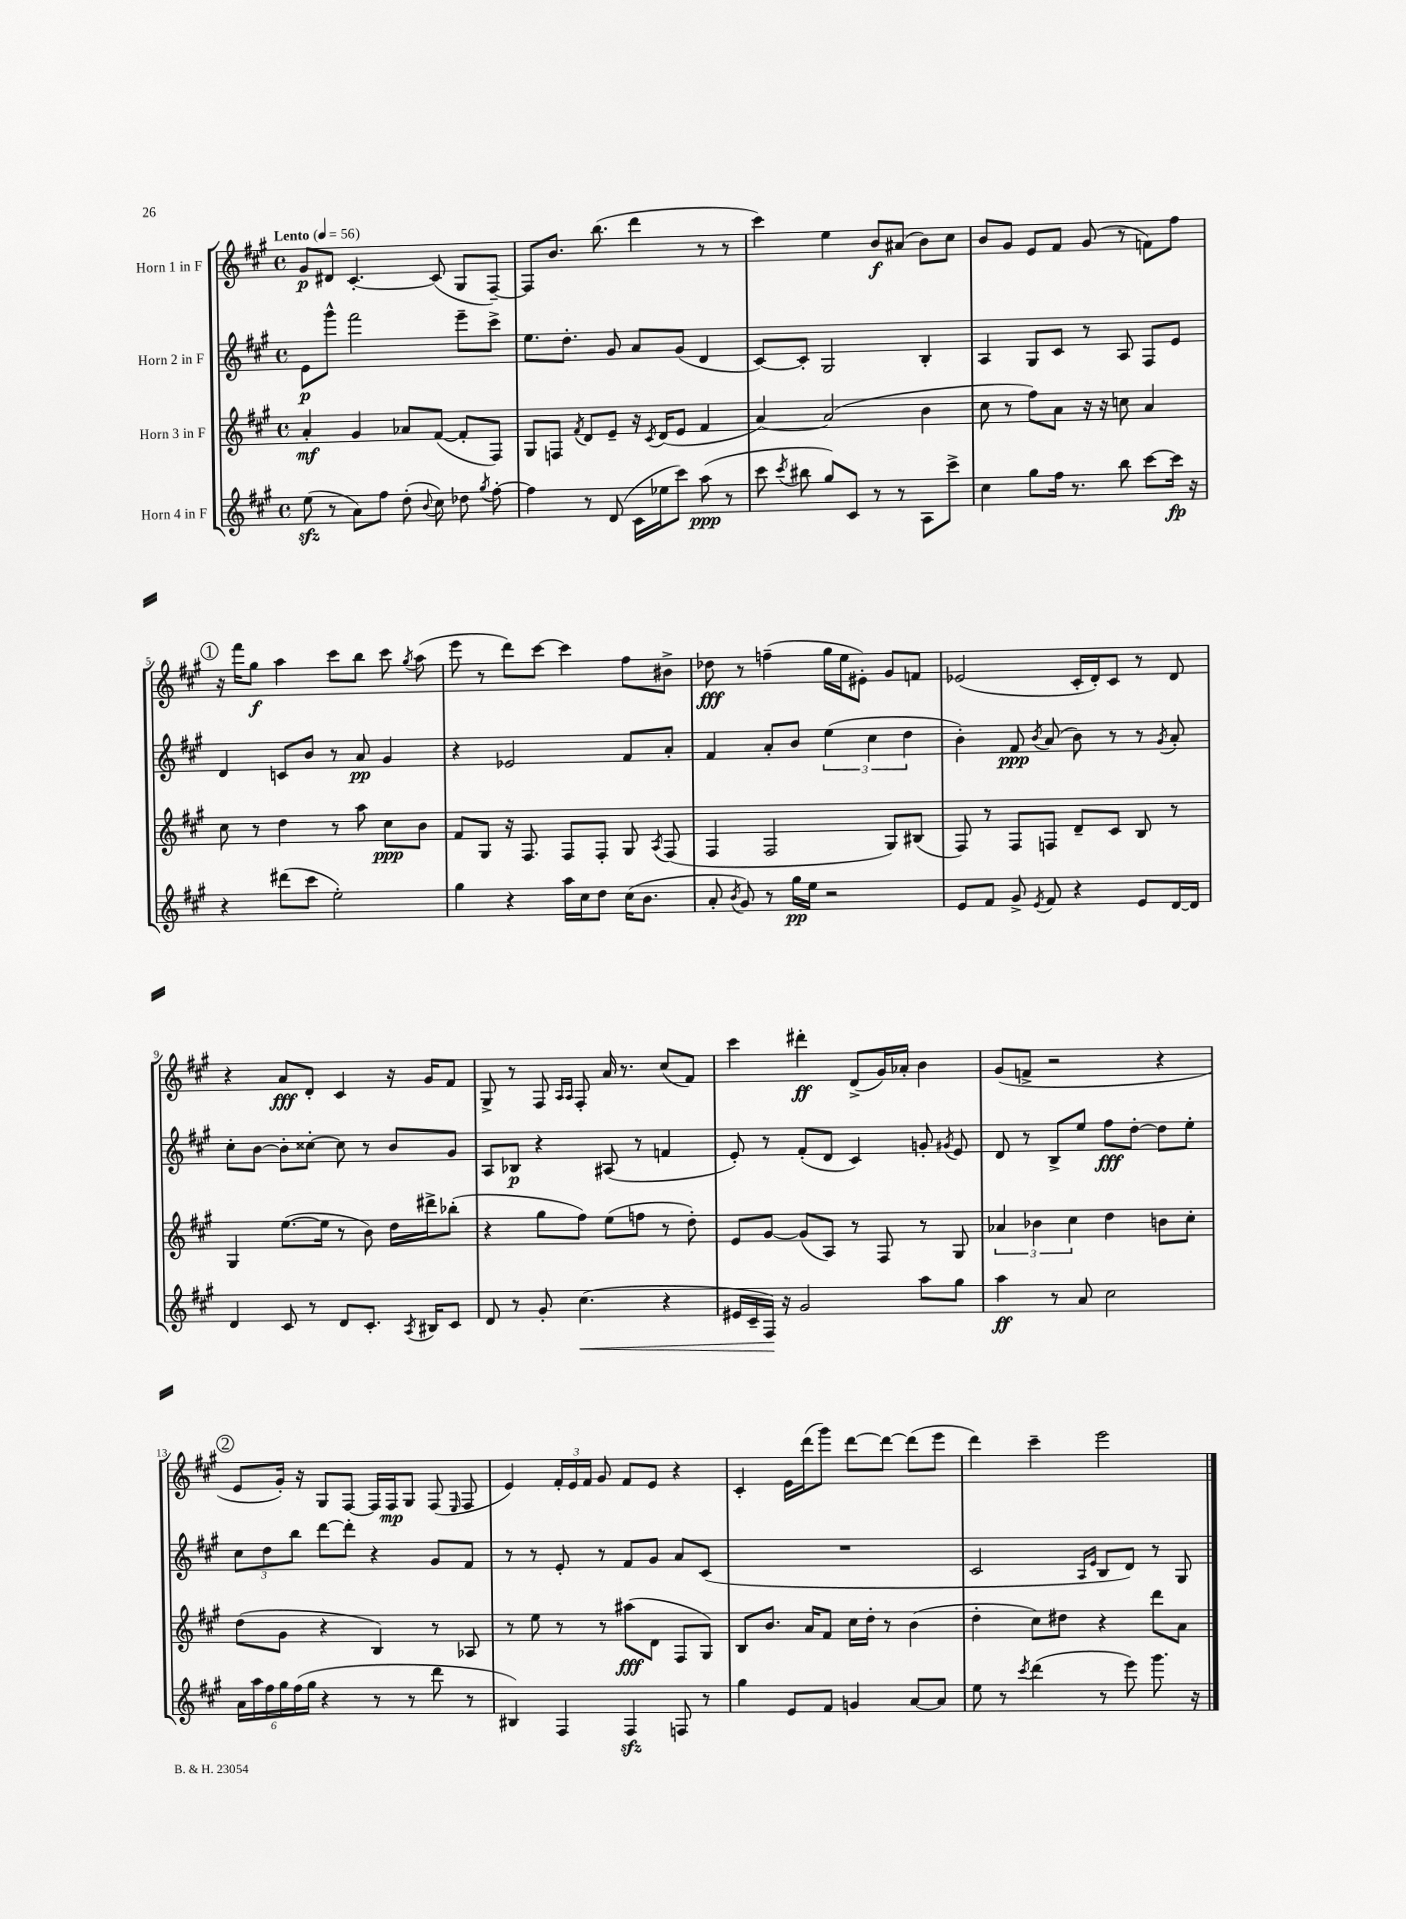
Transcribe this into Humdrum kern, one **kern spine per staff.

**kern	**dynam	**kern	**dynam	**kern	**dynam	**kern	**dynam
*part4	*part4	*part3	*part3	*part2	*part2	*part1	*part1
*staff4	*staff4	*staff3	*staff3	*staff2	*staff2	*staff1	*staff1
*I"Horn 4 in F	*	*I"Horn 3 in F	*	*I"Horn 2 in F	*	*I"Horn 1 in F	*
*clefG2	*	*clefG2	*	*clefG2	*	*clefG2	*
*k[f#c#g#]	*	*k[f#c#g#]	*	*k[f#c#g#]	*	*k[f#c#g#]	*
*M4/4	*	*M4/4	*	*M4/4	*	*M4/4	*
*met(c)	*	*met(c)	*	*met(c)	*	*met(c)	*
*MM56	*	*MM56	*	*MM56	*	*MM56	*
=1	=1	=1	=1	=1	=1	=1	=1
!	!	!	!	!	!	!LO:TX:a:B:t=Lento	!
(8eezz\	.	4a'/	mf	8e\L	p	8g#/L	p
8r	.	.	.	8ggg#^^\J	.	8d#X/J	.
8a\L)	.	4g#/	.	2fff#\	.	[4.c#'/	.
8ff#\J	.	.	.	.	.	.	.
(8dd'\	.	8a-X/L	.	.	.	.	.
8qqb/	.	.	.	.	.	.	.
8cc#\)	.	([8f#/J	.	.	.	(8c#/]	.
8dd-X\	.	8f#'/L]	.	8eee~\L	.	8G#/L	.
8qgg#/	.	.	.	.	.	.	.
[8ff#'\	.	8F#/J)	.	8ccc#^\J	.	[8F#~/J)	.
=2	=2	=2	=2	=2	=2	=2	=2
4ff#\]	.	8G#/L	.	8.ee\L	.	8F#/L]	.
.	.	8Fn/J	.	.	.	8.b/J	.
.	.	.	.	8.dd'\J	.	.	.
.	.	8qf#/	.	.	.	.	.
8r	.	8d/L	.	.	.	.	.
.	.	.	.	.	.	(8.bb\	.
(8d/	.	8e~/J	.	8g#/	.	.	.
16c#\LL	.	16r	.	8a/L	.	4ddd\	.
.	.	8qc#/	.	.	.	.	.
16ee-X\J	.	(16d/KL	.	.	.	.	.
8ccc#\J)	.	8e/J	.	(8g#/J	.	.	.
(8aa\	ppp	4f#/	.	4d/	.	8r	.
8r	.	.	.	.	.	8r	.
=3	=3	=3	=3	=3	=3	=3	=3
8ccc#\	.	[4a/)	.	[8c#/L)	.	4ccc#\)	.
8qccc#/	.	.	.	.	.	.	.
8bb#X\	.	.	.	8c#'/J]	.	.	.
8gg#/L)	.	(2a/]	.	2G#/	.	4ee\	.
8c#/J	.	.	.	.	.	.	.
8r	.	.	.	.	.	8b/L	f
8r	.	.	.	.	.	(8a#X/J	.
8A\L	.	4b\	.	4B'/	.	8b\L)	.
8ccc#^\J	.	.	.	.	.	8cc#\J	.
=4	=4	=4	=4	=4	=4	=4	=4
4cc#\	.	8cc#\	.	4A/	.	8b/L	.
.	.	8r	.	.	.	8g#/J	.
8gg#\L	.	8ff#\L)	.	8G#/L	.	8e/L	.
16ff#\Jk	.	8a\J	.	8c#/J	.	8f#/J	.
8.r	.	.	.	.	.	.	.
.	.	16r	.	8r	.	(8g#/	.
.	.	16r	.	.	.	.	.
8bb\	.	8ccn\	.	8A/	.	8r	.
[8ccc#\L	.	4a/	.	8F#/L	.	8fn\L)	.
16ccc#\Jk]	fp	.	.	8e/J	.	8ff#\J	.
16r	.	.	.	.	.	.	.
!!LO:LB:g=z
!!LO:REH:place=s1:t=1
=5	=5	=5	=5	=5	=5	=5	=5
4r	.	8cc#\	.	4d/	.	16r	.
.	.	.	.	.	.	16fff#\KL	.
.	.	8r	.	.	.	8gg#\J	f
(8ddd#X\L	.	4dd\	.	8cn/L	.	4aa\	.
8ccc#\J	.	.	.	8b/J	.	.	.
2ee'\)	.	8r	.	8r	.	8ccc#\L	.
.	.	8aa\	.	8a/	pp	8bb\J	.
.	.	8cc#\L	ppp	4g#/	.	8ccc#\	.
.	.	.	.	.	.	8qgg#/	.
.	.	8b\J	.	.	.	(8aa\	.
=6	=6	=6	=6	=6	=6	=6	=6
4gg#\	.	8f#/L	.	4r	.	8eee\	.
.	.	8G#/J	.	.	.	8r	.
4r	.	16r	.	2e-X/	.	8ddd\L)	.
.	.	8.F#/	.	.	.	.	.
.	.	.	.	.	.	[8ccc#\J	.
16aa\LL	.	8F#/L	.	.	.	4ccc#\]	.
16cc#\J	.	.	.	.	.	.	.
8dd\J	.	8F#'/J	.	.	.	.	.
(16cc#\KL	.	8G#/	.	8f#/L	.	8ff#\L	.
8.b\J	.	.	.	.	.	.	.
.	.	8qA/	.	.	.	.	.
.	.	(8F#/	.	8a'/J	.	8b#X^\J	.
=7	=7	=7	=7	=7	=7	=7	=7
8a'/	.	4F#/	.	4f#/	.	8dd-X\	fff
8qb/	.	.	.	.	.	.	.
8g#/)	.	.	.	.	.	8r	.
8r	.	2F#/	.	8a'/L	.	(4ffn~\	.
16gg#\LL	pp	.	.	8b/J	.	.	.
16ee\JJ	.	.	.	.	.	.	.
2r	.	.	.	(6ee\	.	16gg#\LL	.
.	.	.	.	.	.	16ee\J	.
.	.	.	.	.	.	8e#X'\J)	.
.	.	.	.	6cc#\	.	.	.
.	.	8G#/L)	.	.	.	8g#/L	.
.	.	.	.	6dd\	.	.	.
.	.	(8B#X/J	.	.	.	8fn/J	.
=8	=8	=8	=8	=8	=8	=8	=8
8e/L	.	8F#/)	.	4b'\)	.	(2e-X/	.
8f#/J	.	8r	.	.	.	.	.
8g#^/	.	8F#/L	.	8f#/	ppp	.	.
8qe/	.	.	.	8qb/	.	.	.
8f#/	.	8Fn/J	.	(8a/	.	.	.
4r	.	8d~/L	.	8b\)	.	16c#'/LL	.
.	.	.	.	.	.	16d'/J)	.
.	.	8c#/J	.	8r	.	8c#/J	.
8e/L	.	8B/	.	8r	.	8r	.
.	.	.	.	8qg#/	.	.	.
[16d/L	.	8r	.	8a'/	.	8d/	.
16d/JJ]	.	.	.	.	.	.	.
!!LO:LB:g=z
=9	=9	=9	=9	=9	=9	=9	=9
4d/	.	4G#/	.	8cc#'\L	.	4r	.
.	.	.	.	[8b\J	.	.	.
8c#/	.	([8.ee\L	.	8b'\L]	.	8a/L	fff
8r	.	.	.	[8cc##X'\J	.	8d'/J	.
.	.	16ee\Jk]	.	.	.	.	.
8d/L	.	8r	.	8cc##\]	.	4c#/	.
8.c#'/J	.	8b\)	.	8r	.	.	.
.	.	16dd\LL	.	8b/L	.	16r	.
8qA/	.	.	.	.	.	.	.
16B#X/KL	.	16ddd#X^\J	.	.	.	16g#/KL	.
8c#/J	.	(8bb-X'\J	.	8g#/J	.	8f#/J	.
=10	=10	=10	=10	=10	=10	=10	=10
8d/	.	4r	.	8A/L	.	8G#^/	.
8r	.	.	.	8B-X/J	p	8r	.
8g#'/	.	8gg#\L	.	4r	.	8F#/	.
.	.	.	.	.	.	16qqA/LL	.
.	.	.	.	.	.	16qqA/JJ	.
!	!LO:HP:b	!	!	!	!	!	!
(4.cc#\	<	8ff#\J)	.	.	.	8F#'/	.
.	.	(8ee\L	.	(8A#X/	.	16a/	.
.	.	.	.	.	.	8.r	.
.	.	8ffn\J	.	8r	.	.	.
4r	.	8r	.	4fn/	.	(8cc#/L	.
.	.	8dd'\)	.	.	.	8f#/J)	.
=11	=11	=11	=11	=11	=11	=11	=11
16e#X/LL	.	8e/L	.	8e'/)	.	4ccc#\	.
16c#~/	.	.	.	.	.	.	.
16F#/JJ)	.	[8g#/J	.	8r	.	.	.
16r	[	.	.	.	.	.	.
2g#/	.	(8g#/L]	.	(8f#'/L	.	4ddd#X'\	ff
.	.	8A/J)	.	8d/J	.	.	.
.	.	8r	.	4c#/)	.	(8d^/L	.
.	.	8F#/	.	.	.	16g#/L)	.
.	.	.	.	.	.	16a-X'/JJ	.
8aa\L	.	8r	.	8gn'/	.	4b\	.
.	.	.	.	8qg#X/	.	.	.
8gg#\J	.	8G#/	.	8e/	.	.	.
=12	=12	=12	=12	=12	=12	=12	=12
4aa\	ff	6a-X/	.	8d/	.	(8g#/L	.
.	.	.	.	8r	.	8fn^/J	.
.	.	6b-X\	.	.	.	.	.
8r	.	.	.	8B^/L	.	2r	.
.	.	6cc#\	.	.	.	.	.
8a/	.	.	.	8ee/J	.	.	.
2cc#\	.	4dd\	.	8ff#\L	fff	.	.
.	.	.	.	[8dd'\J	.	.	.
.	.	8bn\L	.	8dd\L]	.	4r	.
.	.	8cc#'\J	.	8ee'\J	.	.	.
!!LO:LB:g=z
!!LO:REH:place=s1:t=2
=13	=13	=13	=13	=13	=13	=13	=13
24a\LL	.	(8dd\L	.	12cc#\L	.	8e/L	.
24aa\	.	.	.	.	.	.	.
24ff#\	.	.	.	12dd\	.	.	.
24gg#\	.	8g#\J	.	.	.	16g#'/Jk)	.
(24ff#\	.	.	.	12bb\J	.	.	.
.	.	.	.	.	.	16r	.
24gg#\JJ	.	.	.	.	.	.	.
4r	.	4r	.	[8ddd\L	.	8G#/L	.
.	.	.	.	8ddd'\J]	.	[8F#/J	.
8r	.	4B/)	.	4r	.	16F#/LL]	.
.	.	.	.	.	.	16F#/J	mp
8r	.	.	.	.	.	8G#/J	.
8ddd\	.	8r	.	8g#/L	.	(8F#/	.
.	.	.	.	.	.	16qqE/	.
8r	.	8A-X/	.	8f#/J	.	8F#/	.
=14	=14	=14	=14	=14	=14	=14	=14
4B#X/)	.	8r	.	8r	.	4e/)	.
.	.	8ee\	.	8r	.	.	.
4F#/	.	8r	.	8e'/	.	24f#'/LL	.
.	.	.	.	.	.	24e/	.
.	.	.	.	.	.	24f#/JJ	.
.	.	8r	.	8r	.	8g#/	.
4F#zz/	.	(8aa#X\L	fff	8f#/L	.	8f#/L	.
.	.	8d\J	.	8g#/J	.	8e/J	.
8Fn/	.	8F#/L	.	8a/L	.	4r	.
8r	.	8G#/J)	.	(8c#/J	.	.	.
=15	=15	=15	=15	=15	=15	=15	=15
4gg#\	.	8B/L	.	1r	.	4c#'/	.
.	.	8.b/J	.	.	.	.	.
8e/L	.	.	.	.	.	16e\LL	.
.	.	16a/KL	.	.	.	(16ddd\J	.
8f#/J	.	8f#/J	.	.	.	8ggg#\J)	.
4gn/	.	16cc#\LL	.	.	.	[8ddd\L	.
.	.	16dd'\JJ	.	.	.	.	.
.	.	8r	.	.	.	8ddd\J_	.
[8a/L	.	(4b\	.	.	.	(8ddd\L]	.
8a/J]	.	.	.	.	.	8eee\J	.
=16	=16	=16	=16	=16	=16	=16	=16
8ee\	.	4dd'\	.	2c#/	.	4ddd\)	.
8r	.	.	.	.	.	.	.
8qccc#/	.	.	.	.	.	.	.
(4ddd\	.	8cc#\L)	.	.	.	4ccc#~\	.
.	.	8dd#X\J	.	.	.	.	.
.	.	.	.	16qqA/LL	.	.	.
.	.	.	.	16qqe/JJ	.	.	.
8r	.	4r	.	8B/L	.	2eee\	.
8eee\)	.	.	.	8d/J)	.	.	.
8.ggg#\	.	8ddd\L	.	8r	.	.	.
.	.	8a\J	.	8G#/	.	.	.
16r	.	.	.	.	.	.	.
==	==	==	==	==	==	==	==
*-	*-	*-	*-	*-	*-	*-	*-
